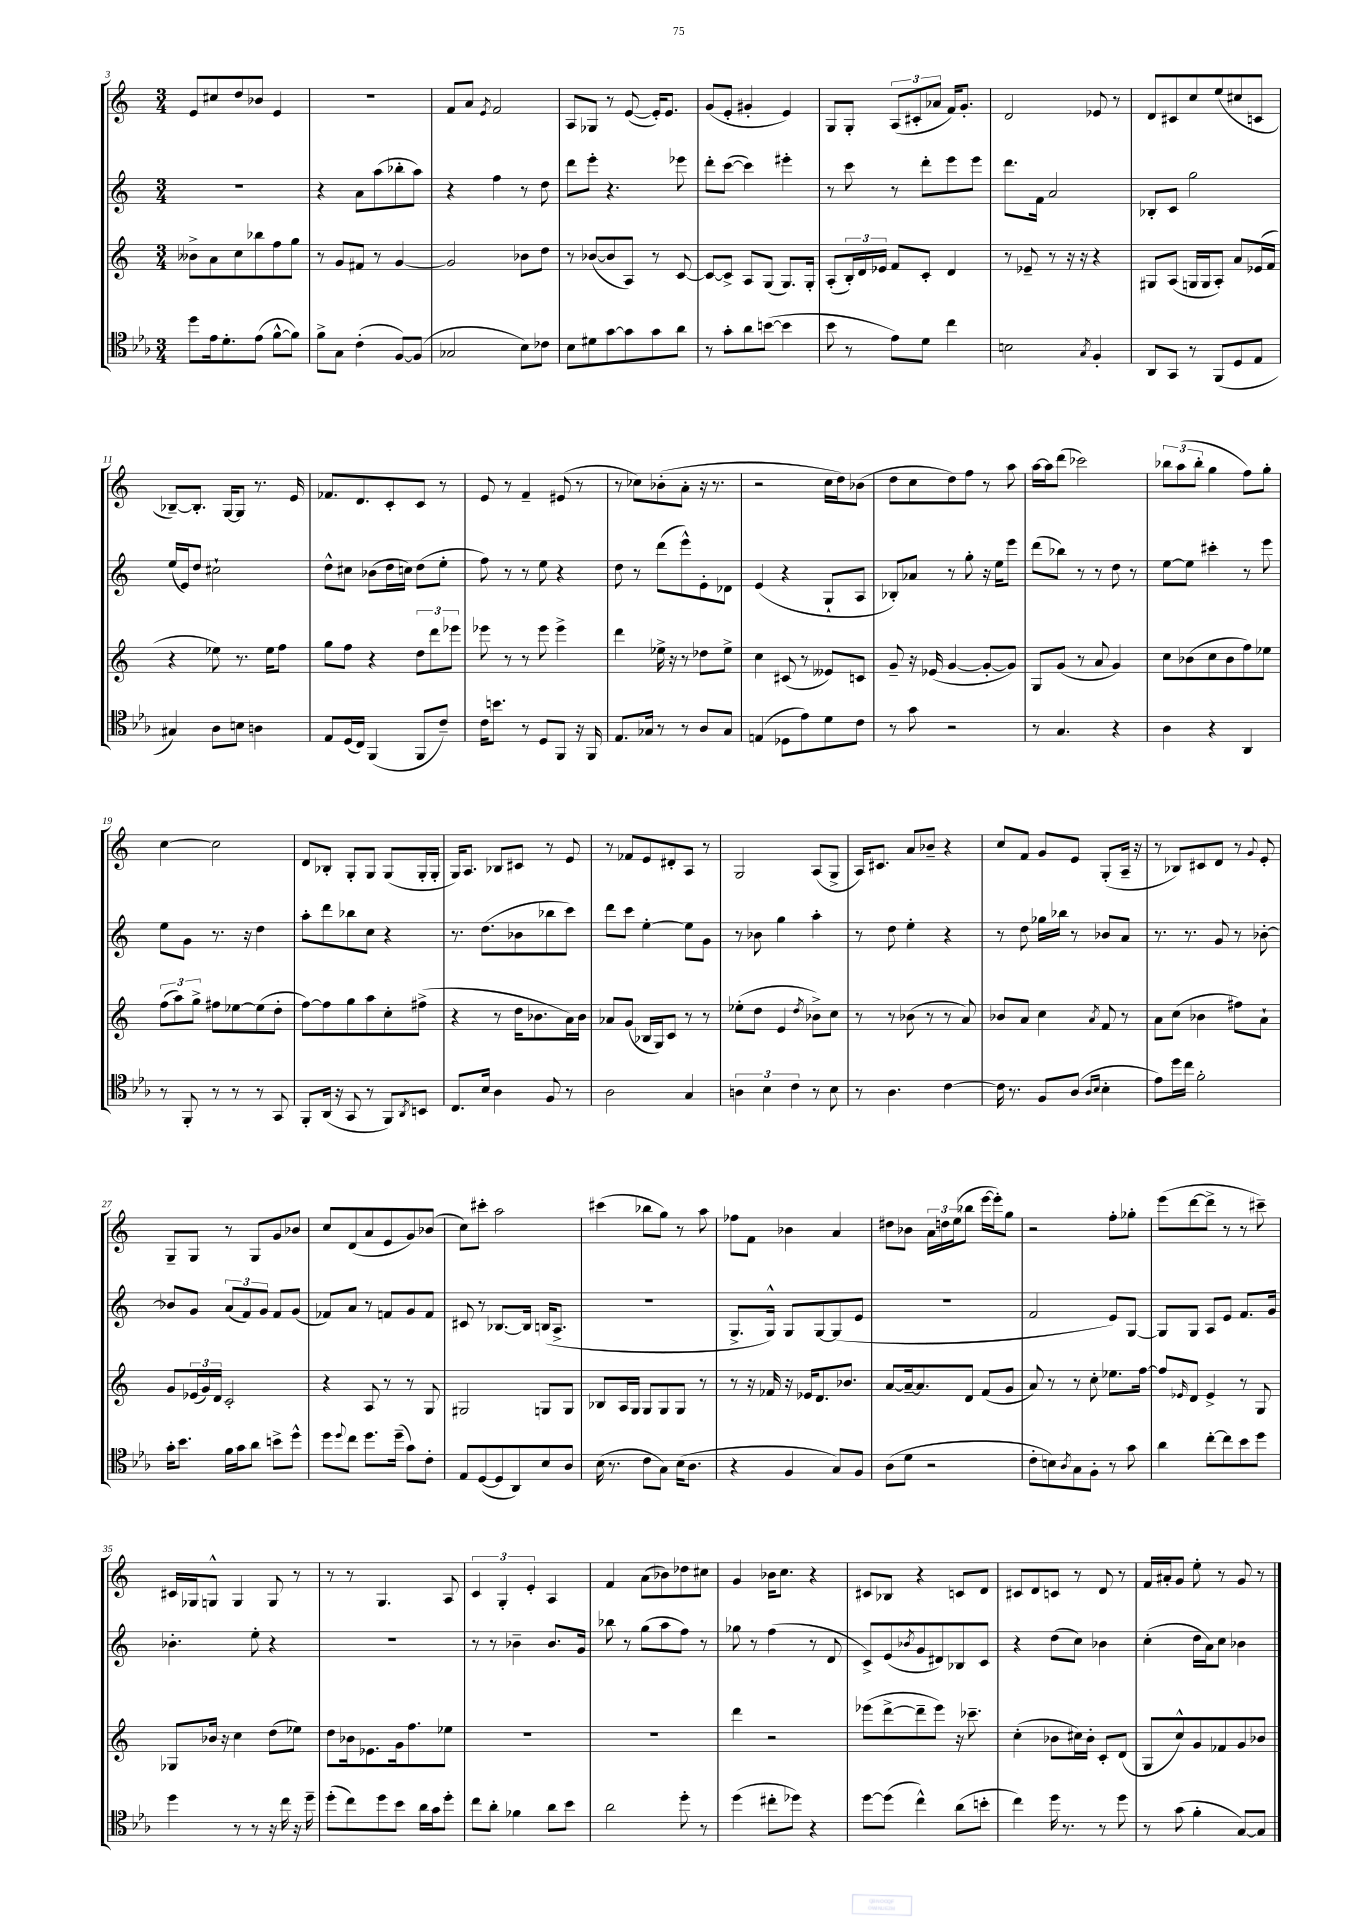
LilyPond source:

<<
\new StaffGroup <<
\new Staff = "s0" {
    \clef treble \key c \major \numericTimeSignature \time 3/4
    e'8 cis''8 d''8 bes'8 e'4 |
    R2. |
    f'8 a'8 \acciaccatura { e'8 } f'2 |
    a8 ges8 r8 e'8~( e'16-.) e'8. |
    g'8( e'8-. gis'4-. e'4) |
    g8 g8-. \tuplet 3/2 { a8( cis'8-. aes'8 } f'16) g'8.-. |
    d'2 ees'8 r8 |
    d'8 cis'8 c''8 e''8( cis''8 c'8 |
    bes8~--) bes8.-. g16~ g8 r8. e'16 |
    fes'8. d'8. c'8-. c'8 r8 |
    e'8 r8 f'4-- eis'8( r8 |
    r8 ces''8) bes'8-.( a'8-. r16 r8. |
    r2 c''16 d''16) bes'8( |
    d''8 c''8 d''8) f''8 r8 a''8 |
    a''16~ a''16 d'''8( ces'''2) |
    \tuplet 3/2 { bes''8 a''8( bes''8-. } g''4 f''8) g''8-. |
    c''4~ c''2 |
    d'8 bes8-. g8-. g8 g8( g16-. g16-. |
    g16) a8. bes8 cis'8 r8 e'8 |
    r8 fes'8 e'8 dis'8-. a8 r8 |
    g2 a8( g8-> |
    a16) cis'8. a'8 bes'8-- r4 |
    c''8 f'8 g'8 e'8 g8-.( a16-- r16 |
    r8 bes8) cis'8 d'8 r8 \appoggiatura { g'8 } e'8-. |
    g8-- g8 r8 g8 g'8 bes'8 |
    c''8 d'8( a'8 e'8 g'8) bes'8( |
    c''8) cis'''8-. a''2 |
    cis'''4( bes''8 g''8) r8 a''8 |
    fes''8 f'8 bes'4 a'4 |
    dis''8 bes'8 \tuplet 3/2 { a'16 d''16 e''16( } bes''8 e'''16~ e'''16-.) g''8 |
    r2 f''8-. ges''8-. |
    e'''8( d'''8~ d'''8-> r8 r8 cis'''8--) |
    cis'16 ges16 g8-^ g4 g8 r8 |
    r8 r8 g4. a8 |
    \tuplet 3/2 { c'4 g4-. e'4-. } a4 |
    f'4 a'8( bes'8) des''8 cis''8 |
    g'4 bes'16 c''8. r4 |
    cis'8 bes8 r4 c'8 d'8 |
    cis'8 d'8 c'8 r8 d'8 r8 |
    f'16 ais'16-. g'8 e''8-. r8 g'8 r8 \bar "|." |
}
\new Staff = "s1" {
    \clef treble \key c \major \numericTimeSignature \time 3/4
    R2. |
    r4 a'8 a''8( bes''8-. a''8) |
    r4 f''4 r8 d''8 |
    d'''8 e'''8-. r4. ees'''8 |
    d'''8-. c'''8~( c'''4) eis'''4-. |
    r8 c'''8 r8 d'''8-. e'''8 e'''8 |
    d'''8. f'16 a'2 |
    bes8-. c'8 g''2 |
    e''16( e'16) d''8 cis''2-! |
    d''8-^ cis''8 bes'8( d''16 c''16) d''8( e''8-. |
    f''8) r8 r8 e''8 r4 |
    d''8 r8 d'''8( e'''8-^) e'8-. des'8 |
    e'4( r4 g8-! a8 |
    bes8-.) aes'8 r8 g''8-. r16 e''16 e'''8 |
    d'''8( bes''8) r8 r8 d''8 r8 |
    e''8~ e''8 cis'''4-. r8 e'''8 |
    e''8 g'8 r8. r16 d''4 |
    a''8-. d'''8 bes''8 c''8 r4 |
    r8. d''8.( bes'8 bes''8 c'''8) |
    d'''8 c'''8 e''4~-. e''8 g'8 |
    r8 bes'8 g''4 a''4-. |
    r8 d''8 e''4-. r4 |
    r8 d''8 ges''16 bes''16 r8 bes'8 a'8 |
    r8. r8. g'8 r8 bes'8~-. |
    bes'8 g'8 \tuplet 3/2 { a'8( f'8) g'8 } f'8 g'8( |
    fes'8) a'8 r8 f'8 g'8 f'8 |
    cis'8 r8 bes8.~ bes16 b16( a8.-> |
    R2. |
    g8.-> g16-^) g8 g8~ g8( e'8 |
    R2. |
    f'2 e'8) g8~ |
    g8 g8 a8 e'8 f'8. g'16 |
    bes'4.-. e''8-. r4 |
    R2. |
    r8 r8 bes'4-- bes'8. g'16 |
    bes''8 r8 g''8( a''8 f''8) r8 |
    ges''8 r8 f''4( r8 d'8 |
    c'8->) e'8( \acciaccatura { bes'8 } g'8 dis'8) bes8 c'8 |
    r4 d''8( c''8) bes'4 |
    c''4-.( d''16 a'16) c''8 bes'4 \bar "|." |
}
\new Staff = "s2" {
    \clef treble \key c \major \numericTimeSignature \time 3/4
    beses'8-> a'8 c''8 bes''8 f''8 g''8 |
    r8 g'8 fis'8 r8 g'4~ |
    g'2 bes'8 d''8 |
    r8 bes'8~( bes'8 a8) r8 c'8~ |
    c'8~ c'8-> a8 g8( g8.) g16-. |
    a8-.( \tuplet 3/2 { b16-.) d'16 ees'16 } f'8 c'8-. d'4 |
    r8 ees'8-- r8 r16 r16 r4 |
    gis8 a8( g16 g16 a8-.) a'8 ees'16( f'16 |
    r4 ees''8) r8. ees''16 f''8 |
    g''8 f''8 r4 \tuplet 3/2 { d''8 d'''8 ees'''8 } |
    ees'''8 r8 r8 ees'''8 ees'''4-> |
    d'''4 ees''16-> r16 r8 des''8 ees''8-> |
    c''4 cis'8( r8 eeses'8) c'8 |
    g'8-- r16 ees'16( g'4~ g'8~-. g'8) |
    g8 g'8( r8 a'8 g'4) |
    c''8 bes'8( c''8 bes'8 f''8) ees''8 |
    \tuplet 3/2 { f''8( a''8) g''8-> } fis''8 ees''8~ ees''8( d''8-. |
    f''8~) f''8 g''8 a''8 c''8-. fis''8->( |
    r4 r8 d''16 bes'8. a'16) bes'16 |
    aes'8 g'8( bes16 g16) c'8 r8 r8 |
    ees''8-.( d''8 e'4 \acciaccatura { d''8 } bes'8->) c''8 |
    r8 r8 bes'8( r8 r8 a'8) |
    bes'8 a'8 c''4 \acciaccatura { a'8 } f'8 r8 |
    a'8 c''8( bes'4 fis''8) a'8-! |
    g'8 \tuplet 3/2 { ees'16( g'16) d'16 } c'2-. |
    r4 a8 r8 r8 g8 |
    gis2 g8 g8 |
    bes8 a16 g16 g8 g8 g8 r8 |
    r8 r16 fes'16 r16 ees'16 d'8. bes'8. |
    a'8~ a'16~-- a'8. d'8 f'8( g'8 |
    a'8) r8 r8 c''8-. ees''8. f''16~ |
    f''8 \grace { ees'16 } d'8 ees'4-> r8 g8 |
    ges8 bes'16 r16 c''4 d''8( ees''8) |
    d''8 bes'16 ees'8. g'16 f''8. ees''8 |
    R2. |
    R2. |
    d'''4 r2 |
    ees'''8( d'''8~-> d'''8-- ees'''8) r16 ces'''8.-- |
    c''4-.( bes'8 cis''16) bes'16-. c'8-. d'8( |
    g8 c''8-^) g'8 fes'8 g'8 bes'8 \bar "|." |
}
\new Staff = "s3" {
    \clef tenor \key ees \major \numericTimeSignature \time 3/4
    d''8 ees'16 d'8.-. ees'8( f'8~-^ f'8) |
    f'8-> g8 c'4-.( f8~) f8( |
    ges2 bes8) ces'8 |
    bes8 dis'8 g'8~ g'8 g'8 aes'8 |
    r8 g'8-. aes'8 b'8~( b'4 |
    bes'8 r8 ees'8) d'8 c''4 |
    b2 \acciaccatura { g8 } f4-. |
    aes,8 g,8 r8 f,8( d8 ees8 |
    gis4) aes8 b8 a4 |
    ees8 d16( c16) f,4( f,8 c'8--) |
    c'16 b'8. r8 d8 f,8 r16 f,16 |
    ees8. ges16 r8 r8 aes8 ges8 |
    e4( des8 ees'8) d'8 c'8 |
    r8 g'8 r2 |
    r8 g4. r4 |
    aes4 r4 aes,4 |
    r8 f,8-. r8 r8 r8 g,8 |
    f,8-. aes,16( r16 g,8 r8 f,8) \acciaccatura { aes,8 } b,8 |
    c8. bes16 aes4 f8 r8 |
    aes2 g4 |
    \tuplet 3/2 { a4 bes4 c'4 } r8 bes8 |
    r8 aes4. c'4~ |
    c'16 r8. f8 aes8( \grace { aes16 bes16 } bes4-. |
    ees'8) d''16 c''16 f'2-. |
    g'16-. bes'8. f'16 g'16 aes'8 b'8-> d''8-^ |
    d''8 \appoggiatura { d''8 } c''8 d''8. d''16--( g'8) c'8-. |
    ees8 d8~( d8 aes,8) bes8 aes8 |
    bes16( r8. c'8 g8) bes16( aes8. |
    r4 f4 g8) f8 |
    aes8( d'8 r2 |
    c'8-. b8) \acciaccatura { aes8 } g8 f8-. r8 g'8 |
    aes'4 c''8~-. c''8 bes'8 d''8 |
    d''4 r8 r8 r16 c''16 r16 d''16-- |
    d''8-.( c''8) d''8 bes'8 aes'16 g'16 d''8-. |
    c''8 aes'8-. fes'4 aes'8 bes'8 |
    aes'2 d''8-. r8 |
    d''4( cis''8-. des''8) r4 |
    d''8~ d''8( c''4-^) aes'8( b'8-. |
    c''4) d''16 r8. r8 d''8 |
    r8 g'8( f'4-. g8~) g8 \bar "|." |
}
>>
>>
\layout { \context { \Score currentBarNumber = #3 } }
